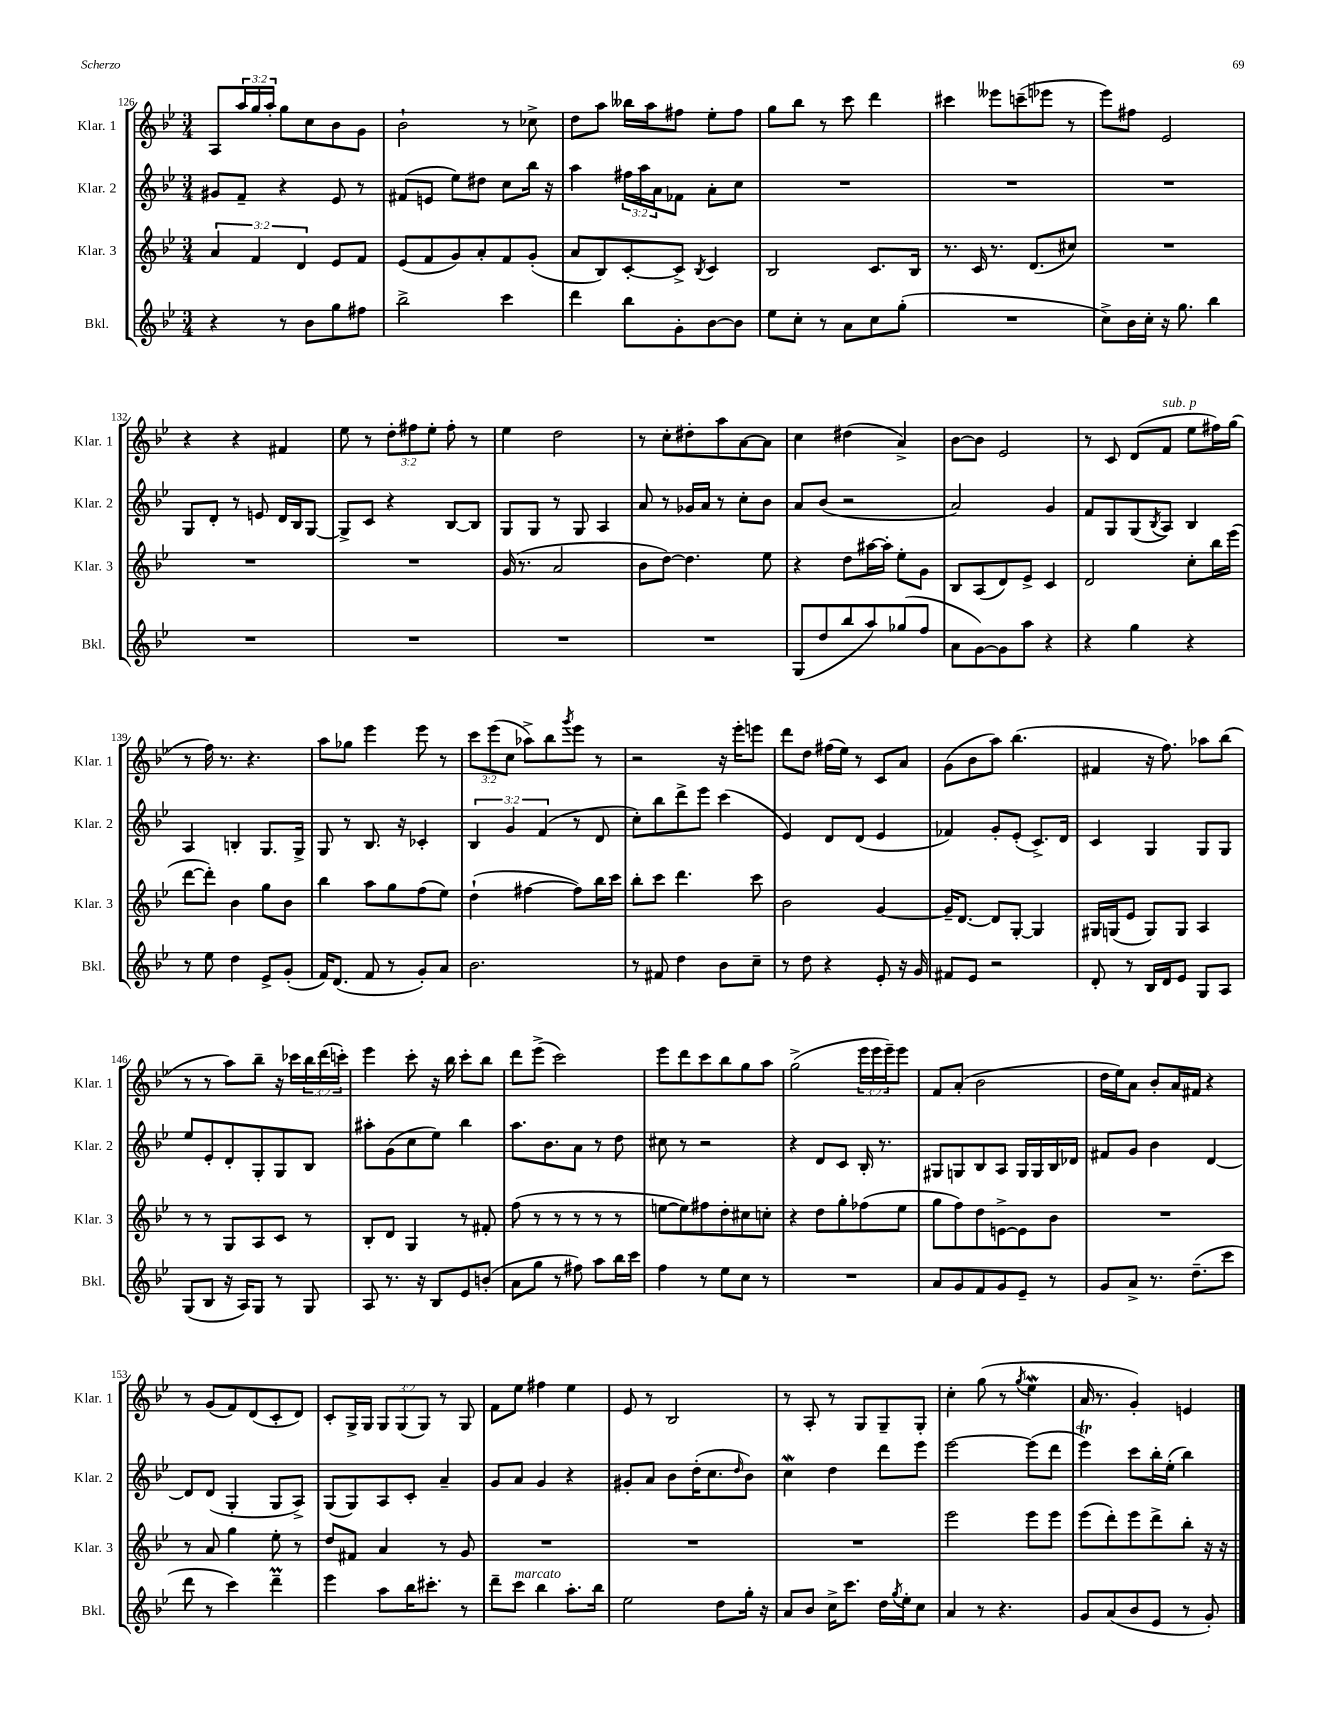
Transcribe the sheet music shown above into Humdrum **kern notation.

**kern	**kern	**kern	**kern
*staff4	*staff3	*staff2	*staff1
*clefG2	*clefG2	*clefG2	*clefG2
*k[b-e-]	*k[b-e-]	*k[b-e-]	*k[b-e-]
*M3/4	*M3/4	*M3/4	*M3/4
4r	6a	8g#	8A
.	.	8f~	24aa
.	6f	.	24gg
.	.	.	24aa'
8r	.	4r	8gg
.	6d	.	.
8b-	.	.	8cc
8gg	8e-	8e-	8b-
8ff#	8f	8r	8g
=	=	=	=
2bb-^	(8e-	(8f#	2b-`
.	8f	8e	.
.	8g)	8ee-)	.
.	8a'	8dd#	.
4ccc	8f	8cc	8r
.	(8g'	16bb-	8cc-^
.	.	16r	.
=	=	=	=
4ddd	8a	4aa	8dd
.	8B-)	.	8aa
8bb-	[8c'	24ff#	16bb--
.	.	24aa	.
.	.	.	16aa
.	.	24a	.
8g'	8c^]	8f-	8ff#
.	8qB-	.	.
[8b-	4c	8a'	8ee-'
8b-]	.	8cc	8ff#
=	=	=	=
8ee-	2B-	2.r	8gg
8cc'	.	.	8bb-
8r	.	.	8r
8a	.	.	8ccc
8cc	8.c	.	4ddd
(8gg'	.	.	.
.	16B-	.	.
=	=	=	=
2.r	8.r	2.r	4ccc#
.	16c	.	.
.	8.r	.	8eee--
.	.	.	(8ccc~
.	(8.d	.	.
.	.	.	8eee-
.	8cc#)	.	8r
=	=	=	=
8cc^)	2.r	2.r	8eee-)
16b-	.	.	8ff#
16cc'	.	.	.
16r	.	.	2e-
8.gg	.	.	.
4bb-	.	.	.
=	=	=	=
2.r	2.r	8G	4r
.	.	8d'	.
.	.	8r	4r
.	.	8e	.
.	.	16d	4f#
.	.	16B-	.
.	.	[8G	.
=	=	=	=
2.r	2.r	8G^]	8ee-
.	.	8c	8r
.	.	4r	12dd'
.	.	.	12ff#
.	.	.	12ee-'
.	.	[8B-	8ff#'
.	.	8B-]	8r
=	=	=	=
2.r	(16g	8G	4ee-
.	8.r	.	.
.	.	8G	.
.	2a	8r	2dd
.	.	8G	.
.	.	4A	.
=	=	=	=
2.r	8b-	8a	8r
.	[8dd)	8r	8cc'
.	4.dd]	16g-	8dd#'
.	.	16a	.
.	.	8r	8aa
.	.	8cc'	[8a
.	8ee-	8b-	8a]
=	=	=	=
(8G	4r	8a	4cc
8dd	.	(8b-	.
8bb-	8dd	2r	(4dd#
8aa)	[16aa#	.	.
.	16aa#']	.	.
(8gg-	8ee-'	.	4a^)
8ff	8g	.	.
=	=	=	=
8a	8B-	2a)	[8b-
[8g)	(8A	.	8b-]
8g]	8d)	.	2e-
8aa	8e-^	.	.
4r	4c	4g	.
=	=	=	=
4r	2d	8f	8r
.	.	8G	8c
4gg	.	(8G	(8d
.	.	8qB-	.
.	.	8A)	8f
4r	8cc'	4B-	8ee-
.	16bb-	.	16ff#)
.	(16eee-	.	(16gg
=	=	=	=
8r	[8ddd	4A	8r
8ee-	8ddd'])	.	16ff)
.	.	.	8.r
4dd	4b-	4B'	.
.	.	.	4.r
8e-^	8gg	8.G	.
(8g'	8b-	.	.
.	.	16G^	.
=	=	=	=
16f)	4bb-	8G	8aa
(8.d	.	.	.
.	.	8r	8gg-
8f	8aa	8.B-	4eee-
8r	8gg	.	.
.	.	16r	.
8g')	(8ff	4c-'	8eee-
8a	8ee-)	.	8r
=	=	=	=
2.b-	(4dd`	6B-	12ccc
.	.	.	(12eee-
.	.	6g	12cc
.	[4ff#	.	8aa-^)
.	.	(6f	.
.	.	.	8bb-
.	.	.	8qggg
.	8ff#])	8r	8eee-
.	16bb-	8d	8r
.	16ccc	.	.
=	=	=	=
8r	8bb-'	8cc')	2r
8f#	8ccc	8bb-	.
4dd	4.ddd	8ddd^	.
.	.	8eee-	.
8b-	.	(4ccc	16r
.	.	.	16eee-'
8cc~	8ccc	.	8eee
=	=	=	=
8r	2b-	4e-)	8ddd
8dd	.	.	8dd
4r	.	8d	(16ff#
.	.	.	16ee-)
.	.	(8d	8r
8e-'	[4g	4e-	8c
16r	.	.	8a
16g	.	.	.
=	=	=	=
8f#	16g~]	4f-)	(8g
.	[8.d	.	.
8e-	.	.	8b-
2r	8d]	8g'	8aa)
.	[8G'	(8e-'	(4.bb-
.	4G]	8.c^)	.
.	.	16d	.
=	=	=	=
8d'	16G#	4c	4f#
.	(16G	.	.
8r	8e-	.	.
16B-	8G)	4G	16r
16d	.	.	8.ff)
8e-	8G	.	.
8G	4A	8G	8aa-
8A	.	8G	(8bb-
=	=	=	=
(8G	8r	8ee-	8r
8B-	8r	8e-'	8r
16r	8G	8d'	8aa)
16A)	.	.	.
8G	8A	8G'	8bb-~
8r	8c	8G	16r
.	.	.	16ccc-
8G	8r	8B-	24bb-
.	.	.	(24ddd
.	.	.	24ccc')
=	=	=	=
8A	8B-'	8aa#'	4eee-
8.r	8d	(8g	.
.	4G	8cc	8ccc'
16r	.	.	.
8B-	.	8ee-)	16r
.	.	.	16bb-
8e-	8r	4bb-	8ccc'
(8b'	8f#'	.	8bb-
=	=	=	=
8a	(8ff	8.aa	8ddd
8gg	8r	.	(8eee-^
.	.	8.b-	.
8r	8r	.	2ccc)
8ff#)	8r	8a	.
8aa	8r	8r	.
16bb-	8r	8dd	.
16ccc	.	.	.
=	=	=	=
4ff	[8ee	8cc#	8eee-
.	8ee])	8r	8ddd
8r	8ff#	2r	8ccc
8ee-	8dd'	.	8bb-
8cc	8cc#	.	8gg
8r	8cc'	.	8aa
=	=	=	=
2.r	4r	4r	(2gg^
.	8dd	8d	.
.	8gg'	8c	.
.	(8ff-	16B-'	24eee-
.	.	.	24eee-
.	.	8.r	.
.	.	.	24eee-~)
.	8ee-	.	8eee-
=	=	=	=
8a	8gg	8G#	8f
8g	8ff)	8G	(8a'
8f	8dd	8B-	2b-
8g	[8e^	8A	.
8e-~	8e]	16G	.
.	.	16G	.
8r	8b-	16B-	.
.	.	16d-	.
=	=	=	=
8g	2.r	8f#	16dd
.	.	.	16ee-)
8a^	.	8g	8a
8.r	.	4b-	8b-'
.	.	.	16a
(8.dd~	.	.	16f#
.	.	[4d	4r
8ccc	.	.	.
=	=	=	=
8ddd	8r	8d]	8r
8r	8a	(8d	(8g
4ccc)	4gg	4G'	8f)
.	.	.	(8d
4ddd~	8ee-'	8G	8c'
.	8r	8A^)	8d)
=	=	=	=
4eee-	8dd	(8G	8c'
.	8f#	8G)	16G^
.	.	.	16G
8aa	4a	8A	12G
.	.	.	(12G
16bb-	.	8c'	.
.	.	.	12G)
8.ccc#'	.	.	.
.	8r	4a~	8r
8r	8g	.	8G
=	=	=	=
8ddd~	2.r	8g	8f
8ccc	.	8a	8ee-
4bb-	.	4g	4ff#
8.aa'	.	4r	4ee-
16bb-	.	.	.
=	=	=	=
2ee-	2.r	8g#'	8e-
.	.	8a	8r
.	.	8b-	2B-
.	.	(16dd'	.
.	.	8.cc	.
8dd	.	.	.
.	.	16qqdd	.
16gg'	.	8b-)	.
16r	.	.	.
=	=	=	=
8a	2.r	4cc	8r
8b-	.	.	8A'
16cc^	.	4dd	8r
8.ccc	.	.	.
.	.	.	8G
16dd	.	8ddd	8G~
8qgg	.	.	.
16ee-'	.	.	.
8cc	.	8eee-	8G'
=	=	=	=
4a	2eee-	[2eee-	4cc'
8r	.	.	(8gg
4.r	.	.	8r
.	.	.	8qgg
.	8eee-	(8eee-]	4ee-
.	8eee-	8ddd	.
=	=	=	=
8g	(8eee-	4eee-)	16a
.	.	.	8.r
(8a	8ddd')	.	.
8b-	8eee-	8ccc	4g')
8e-	8ddd^	16bb-'	.
.	.	(16ee-'	.
8r	8bb-'	4bb-)	4e
8g')	16r	.	.
.	16r	.	.
==	==	==	==
*-	*-	*-	*-
